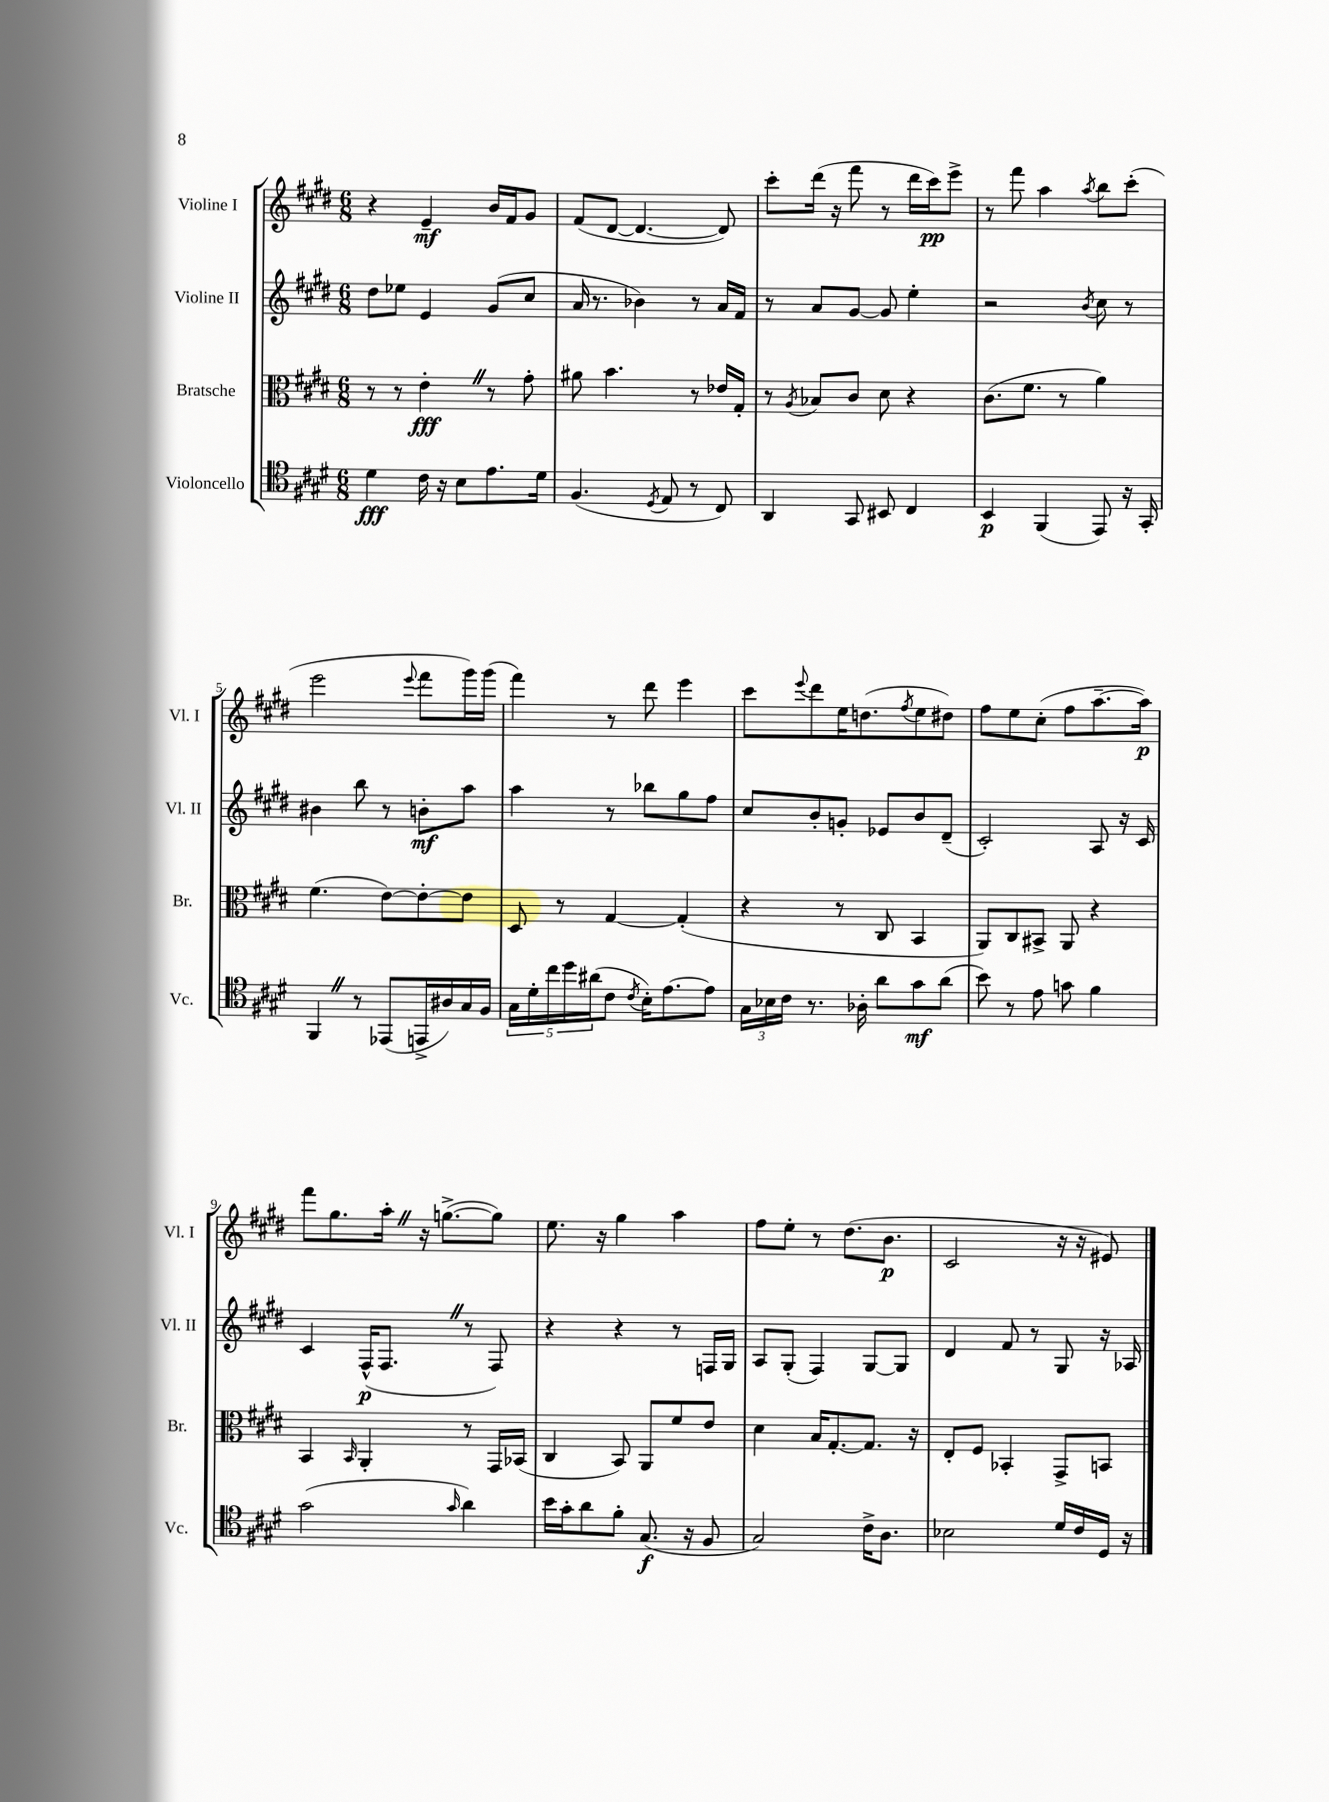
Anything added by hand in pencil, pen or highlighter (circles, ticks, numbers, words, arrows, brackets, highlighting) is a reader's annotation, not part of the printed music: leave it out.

**kern	**kern	**kern	**kern
*staff4	*staff3	*staff2	*staff1
*clefC4	*clefC3	*clefG2	*clefG2
*k[f#c#g#d#]	*k[f#c#g#d#]	*k[f#c#g#d#]	*k[f#c#g#d#]
*M6/8	*M6/8	*M6/8	*M6/8
4d#	8r	8dd#	4r
.	8r	8ee-	.
16c#	4e'	4e	4e~
16r	.	.	.
8B	.	.	.
8.e	8r	(8g#	16b
.	.	.	16f#
.	8g#'	8cc#	8g#
16d#	.	.	.
=	=	=	=
(4.F#	8a#	16a	(8f#
.	.	8.r	.
.	4.b	.	[8d#
.	.	4b-)	4.d#_
8qD#	.	.	.
8E	.	.	.
8r	8r	8r	.
8C#)	16e-	16a	8d#])
.	16G#'	16f#	.
=	=	=	=
4AA	8r	8r	8ccc#'
.	8qA	.	.
.	8B-	8a	(16ddd#
.	.	.	16r
8GG#	8c#	[8g#	8fff#
8BB#	8d#	8g#]	8r
4C#	4r	4ee'	16ddd#
.	.	.	16ccc#)
.	.	.	8eee^
=	=	=	=
4BB	(8.c#	2r	8r
.	.	.	8fff#
.	8.f#	.	.
(4FF#	.	.	4aa
.	8r	.	.
.	.	8qb	8qaa
8EE)	4a)	8cc#	8bb
16r	.	8r	(8ccc#'
16GG#'	.	.	.
=	=	=	=
4FF#	(4.f#	4b#	2eee
8r	.	8bb	.
(8EE-	[8e)	8r	.
.	.	.	8qqeee
16EE^	8e'_	8b'	8fff#
16A#)	.	.	.
16G#	8e]	8aa	16ggg#)
16F#	.	.	(16ggg#
=	=	=	=
20G#	8D#	4aa	4fff#)
20d#'	.	.	.
20cc#	.	.	.
.	8r	.	.
20dd#	.	.	.
(20a#	.	.	.
8c#	[4G#	8r	8r
8qc#	.	.	.
16B')	.	8bb-	8ddd#
[8.e	.	.	.
.	(4G#']	8gg#	4eee
8e]	.	8ff#	.
=	=	=	=
24G#	4r	8cc#	8ccc#
24B-	.	.	.
24c#	.	.	.
.	.	.	8qqeee
8.r	.	8b'	8ddd#
.	8r	8g'	16ee
16A-'	.	.	(8.dd
8a	8C#	8e-	.
.	.	.	8qff#
8g#	4BB	8b	8ee
(8a	.	(8d#~	8dd#)
=	=	=	=
8b)	8AA)	2c#')	8ff#
8r	8C#	.	8ee
8e	8BB#^	.	(8cc#'
8g	8AA	.	8ff#
4f#	4r	8A	[8.aa~
.	.	16r	.
.	.	16c#	16aa])
=	=	=	=
(2g#	4BB	4c#	8fff#
.	.	.	8.gg#
.	16qqBB	.	.
.	4AA'	(16F#^^	.
.	.	8.F#	16aa'
.	.	.	16r
.	.	.	([8.gg^
16qqg#	.	.	.
4a)	8r	8r	.
.	16GG#	8F#)	8gg])
.	(16BB-	.	.
=	=	=	=
16b	4C#	4r	8.ee
16g#'	.	.	.
8a	.	.	.
.	.	.	16r
8f#'	8BB)	4r	4gg#
(8.G#	8AA	.	.
.	8f#	8r	4aa
16r	.	.	.
8F#	8e	16F	.
.	.	16G#	.
=	=	=	=
2G#)	4d#	8A	8ff#
.	.	(8G#'	8ee'
.	16B	4F#)	8r
.	[8.G#'	.	.
.	.	.	(8.dd#
16c#^	8.G#]	[8G#	.
8.A	.	.	8.b
.	.	8G#]	.
.	16r	.	.
=	=	=	=
2B-	8E'	4d#	2c#
.	8F#	.	.
.	4BB-'	8f#	.
.	.	8r	.
16d#	8GG#^	8G#	16r
16c#	.	.	16r
16D#	8BB	16r	8e#)
16r	.	16A-	.
==	==	==	==
*-	*-	*-	*-
